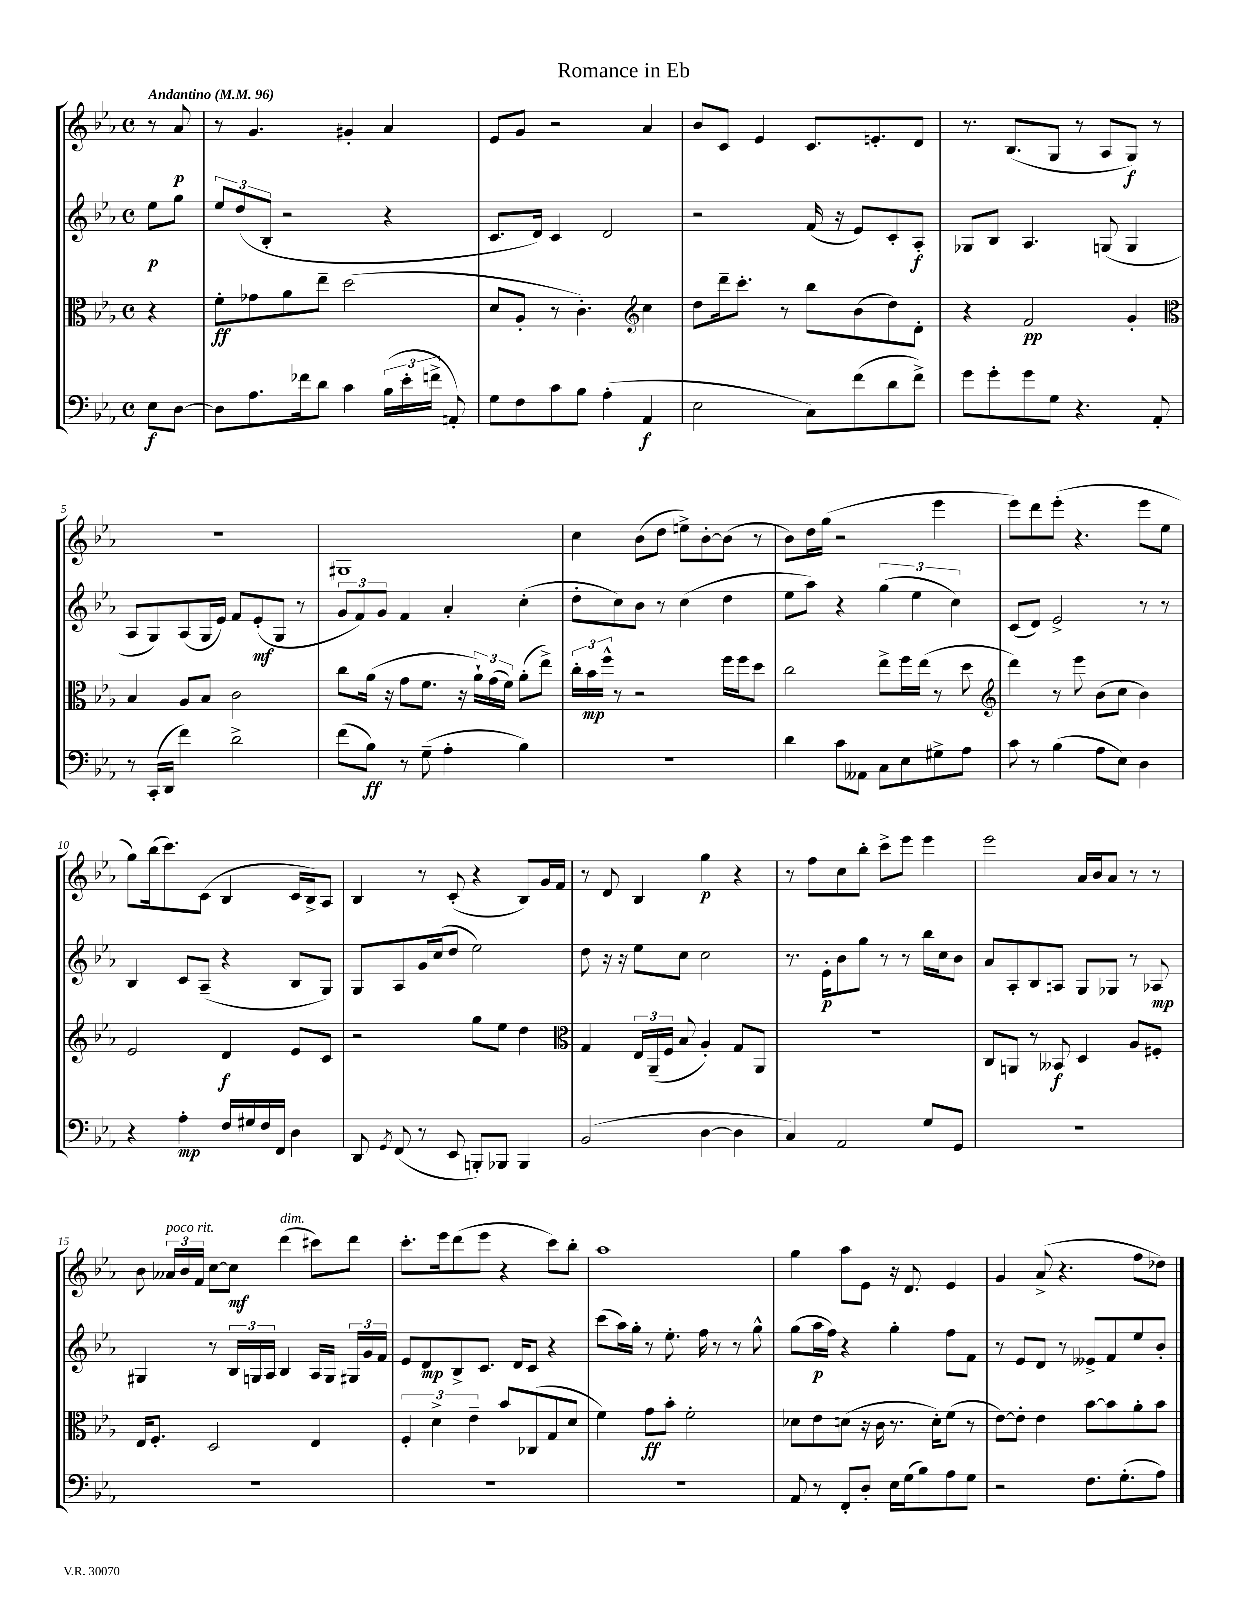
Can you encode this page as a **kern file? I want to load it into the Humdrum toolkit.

**kern	**kern	**kern	**kern
*staff4	*staff3	*staff2	*staff1
*clefF4	*clefC3	*clefG2	*clefG2
*k[b-e-a-]	*k[b-e-a-]	*k[b-e-a-]	*k[b-e-a-]
*M4/4	*M4/4	*M4/4	*M4/4
*met(c)	*met(c)	*met(c)	*met(c)
*MM96	*MM96	*MM96	*MM96
8E-	4r	8ee-	8r
[8D	.	8gg	8a-
=	=	=	=
8D]	8f'	12ee-	8r
.	.	(12dd	.
8.A-	8g-	.	4.g
.	.	12B-'	.
.	8a-	2r	.
16f-	.	.	.
8d	8ee-~	.	.
4c	(2dd	.	4g#'
(24B-	.	4r	4a-
24e-'	.	.	.
24f^	.	.	.
8AA')	.	.	.
=	=	=	=
8G	8d	8.c	8e-
8F	8A-'	.	8g
.	.	16d)	.
8c	8r	4c	2r
8B-	4.c')	.	.
(4A-'	.	2d	.
*	*clefG2	*	*
4AA-	4cc	.	4a-
=	=	=	=
2E-	8dd	2r	8b-
.	16ddd~	.	8c
.	8.ccc'	.	.
.	.	.	4e-
.	8r	.	.
8C)	8bb-	(16f	8.c
.	.	16r	.
(8f	(8b-	8e-)	.
.	.	.	8.e'
8d	8dd)	8c'	.
8f^)	8d'	8A-'	8d
=	=	=	=
8g	4r	8G-	8.r
8g'	.	8B-	.
.	.	.	(8.B-
8g	2f	4.A-	.
8G	.	.	8G
4.r	.	.	8r
.	.	(8G	8A-
.	4g'	4G	8G)
8AA-'	.	.	8r
=	=	=	=
*	*clefC3	*	*
8r	4B-	8A-	1r
(16CC'	.	8G)	.
16DD	.	.	.
4f)	8A-	(8A-	.
.	8B-	16G	.
.	.	16e-)	.
2d^	2c	8f	.
.	.	(8e-'	.
.	.	8G	.
.	.	8r	.
=	=	=	=
(8f	8cc	12g	1G#
.	.	12f)	.
8B-)	(16a-	.	.
.	.	12g	.
.	16r	.	.
8r	8g	4f	.
(8G~	8.f	.	.
4A-'	.	4a-'	.
.	16r	.	.
.	24a-`)	.	.
.	(24g	.	.
.	24f)	.	.
4B-)	(8a-'	(4cc'	.
.	8ee-^)	.	.
=	=	=	=
1r	24cc'	8dd'	4cc
.	24b-	.	.
.	24ff^^	.	.
.	8r	8cc)	.
.	2r	8b-	(8b-
.	.	8r	8dd
.	.	(4cc	8ee^)
.	.	.	[8b-'
.	16ff	4dd	(8b-]
.	16ff	.	.
.	8dd	.	8r
=	=	=	=
4d	2cc	8ee-	8b-)
.	.	8aa-)	16dd
.	.	.	(16gg
8c	.	4r	2r
8AA--	.	.	.
8C	8ee-^	(6gg	.
8E-	16ff	.	.
.	.	6ee-	.
.	(16ee-	.	.
8G#^	8r	.	4eee-
.	.	6cc)	.
8A-	8dd	.	.
=	=	=	=
*	*clefG2	*	*
8c	4ddd)	(8c	8eee-)
8r	.	8d)	8ddd
(4B-	8r	2e-^	(8eee-'
.	8eee-	.	4.r
8A-	(8b-	.	.
8E-)	8cc	.	.
4D	4b-)	8r	8eee-
.	.	8r	8ee-
=	=	=	=
4r	2e-	4B-	8gg)
.	.	.	(16bb-
.	.	.	8.ccc)
4A-'	.	8c	.
.	.	(8A-~	(8c
16F	4d	4r	4B-
16G#	.	.	.
16F	.	.	.
16FF	.	.	.
4D	8e-	8B-	16c
.	.	.	16B-^)
.	8c	8G)	8A-
=	=	=	=
8DD	2r	8G	4B-
8qGG	.	.	.
(8FF	.	8A-	.
8r	.	16g	8r
.	.	(16cc	.
8EE-	.	8dd	(8c'
8BBB')	8gg	2ee-)	4r
8BBB-	8ee-	.	.
4BBB-	4dd	.	8B-)
.	.	.	16g
.	.	.	16f
=	=	=	=
*	*clefC3	*	*
(2BB-	4G	8dd	8r
.	.	16r	8d
.	.	16r	.
.	24E-	8ee-	4B-
.	(24AA-~	.	.
.	24F	.	.
.	8B-	8cc	.
[4D	4A-')	2cc	4gg
4D]	8G	.	4r
.	8AA-	.	.
=	=	=	=
4C)	1r	8.r	8r
.	.	.	8ff
.	.	16e-'	.
2AA-	.	8b-	8cc
.	.	8gg	8bb-'
.	.	8r	8ccc^
.	.	8r	8eee-
8G	.	16bb-	4eee-
.	.	16cc	.
8GG	.	8b-	.
=	=	=	=
1r	8C	8a-	2eee-
.	8AA	8A-'	.
.	8r	8B-	.
.	8BB--	8A	.
.	4D	8G	16a-
.	.	.	16b-
.	.	8G-	8a-
.	8A-	8r	8r
.	8F#'	8A-	8r
=	=	=	=
1r	16E-	4G#	8b-
.	8.F'	.	.
.	.	.	24a--
.	.	.	24b-
.	.	.	24f
.	2D	8r	[8cc
.	.	24B-	8cc]
.	.	24G	.
.	.	24A-	.
.	.	4B-	(4ddd
.	4E-	16A-	8ccc#)
.	.	16G	.
.	.	24G#	8ddd
.	.	24g	.
.	.	24f	.
=	=	=	=
1r	6F'	8e-	8.ccc'
.	.	8d	.
.	6d^	.	.
.	.	.	16eee-
.	.	8B-^	(8ddd
.	6e-~	.	.
.	.	8.c	8eee-
.	8b-	.	4r
.	.	16d	.
.	(8C-	8c	.
.	8G	4r	8ccc)
.	8d	.	8bb-'
=	=	=	=
1r	4f)	(8ccc	1aa-
.	.	16aa-)	.
.	.	16gg'	.
.	8g	8r	.
.	8b-'	8.ee-'	.
.	2f'	.	.
.	.	16ff	.
.	.	8r	.
.	.	8r	.
.	.	8gg^^	.
=	=	=	=
8AA-	8d-	(8gg	4gg
8r	8e-	16aa-	.
.	.	16ff)	.
8FF'	(8d	4r	8aa-
8D'	16r	.	8e-
.	16c	.	.
16E-	8.r	4gg'	16r
(16G	.	.	8.d
8B-)	.	.	.
.	16d')	.	.
8A-	(8f	8ff	4e-
8G	8r	8f	.
=	=	=	=
2r	[8e-)	8r	4g
.	8e-']	8e-	.
.	4e-	8d	(8a-^
.	.	8r	4.r
8.F	[8b-	8e--^	.
.	8b-]	8f	.
(8.G'	.	.	.
.	8a-'	8ee-	8ff
8A-)	8b-	8b-'	8dd-)
==	==	==	==
*-	*-	*-	*-
